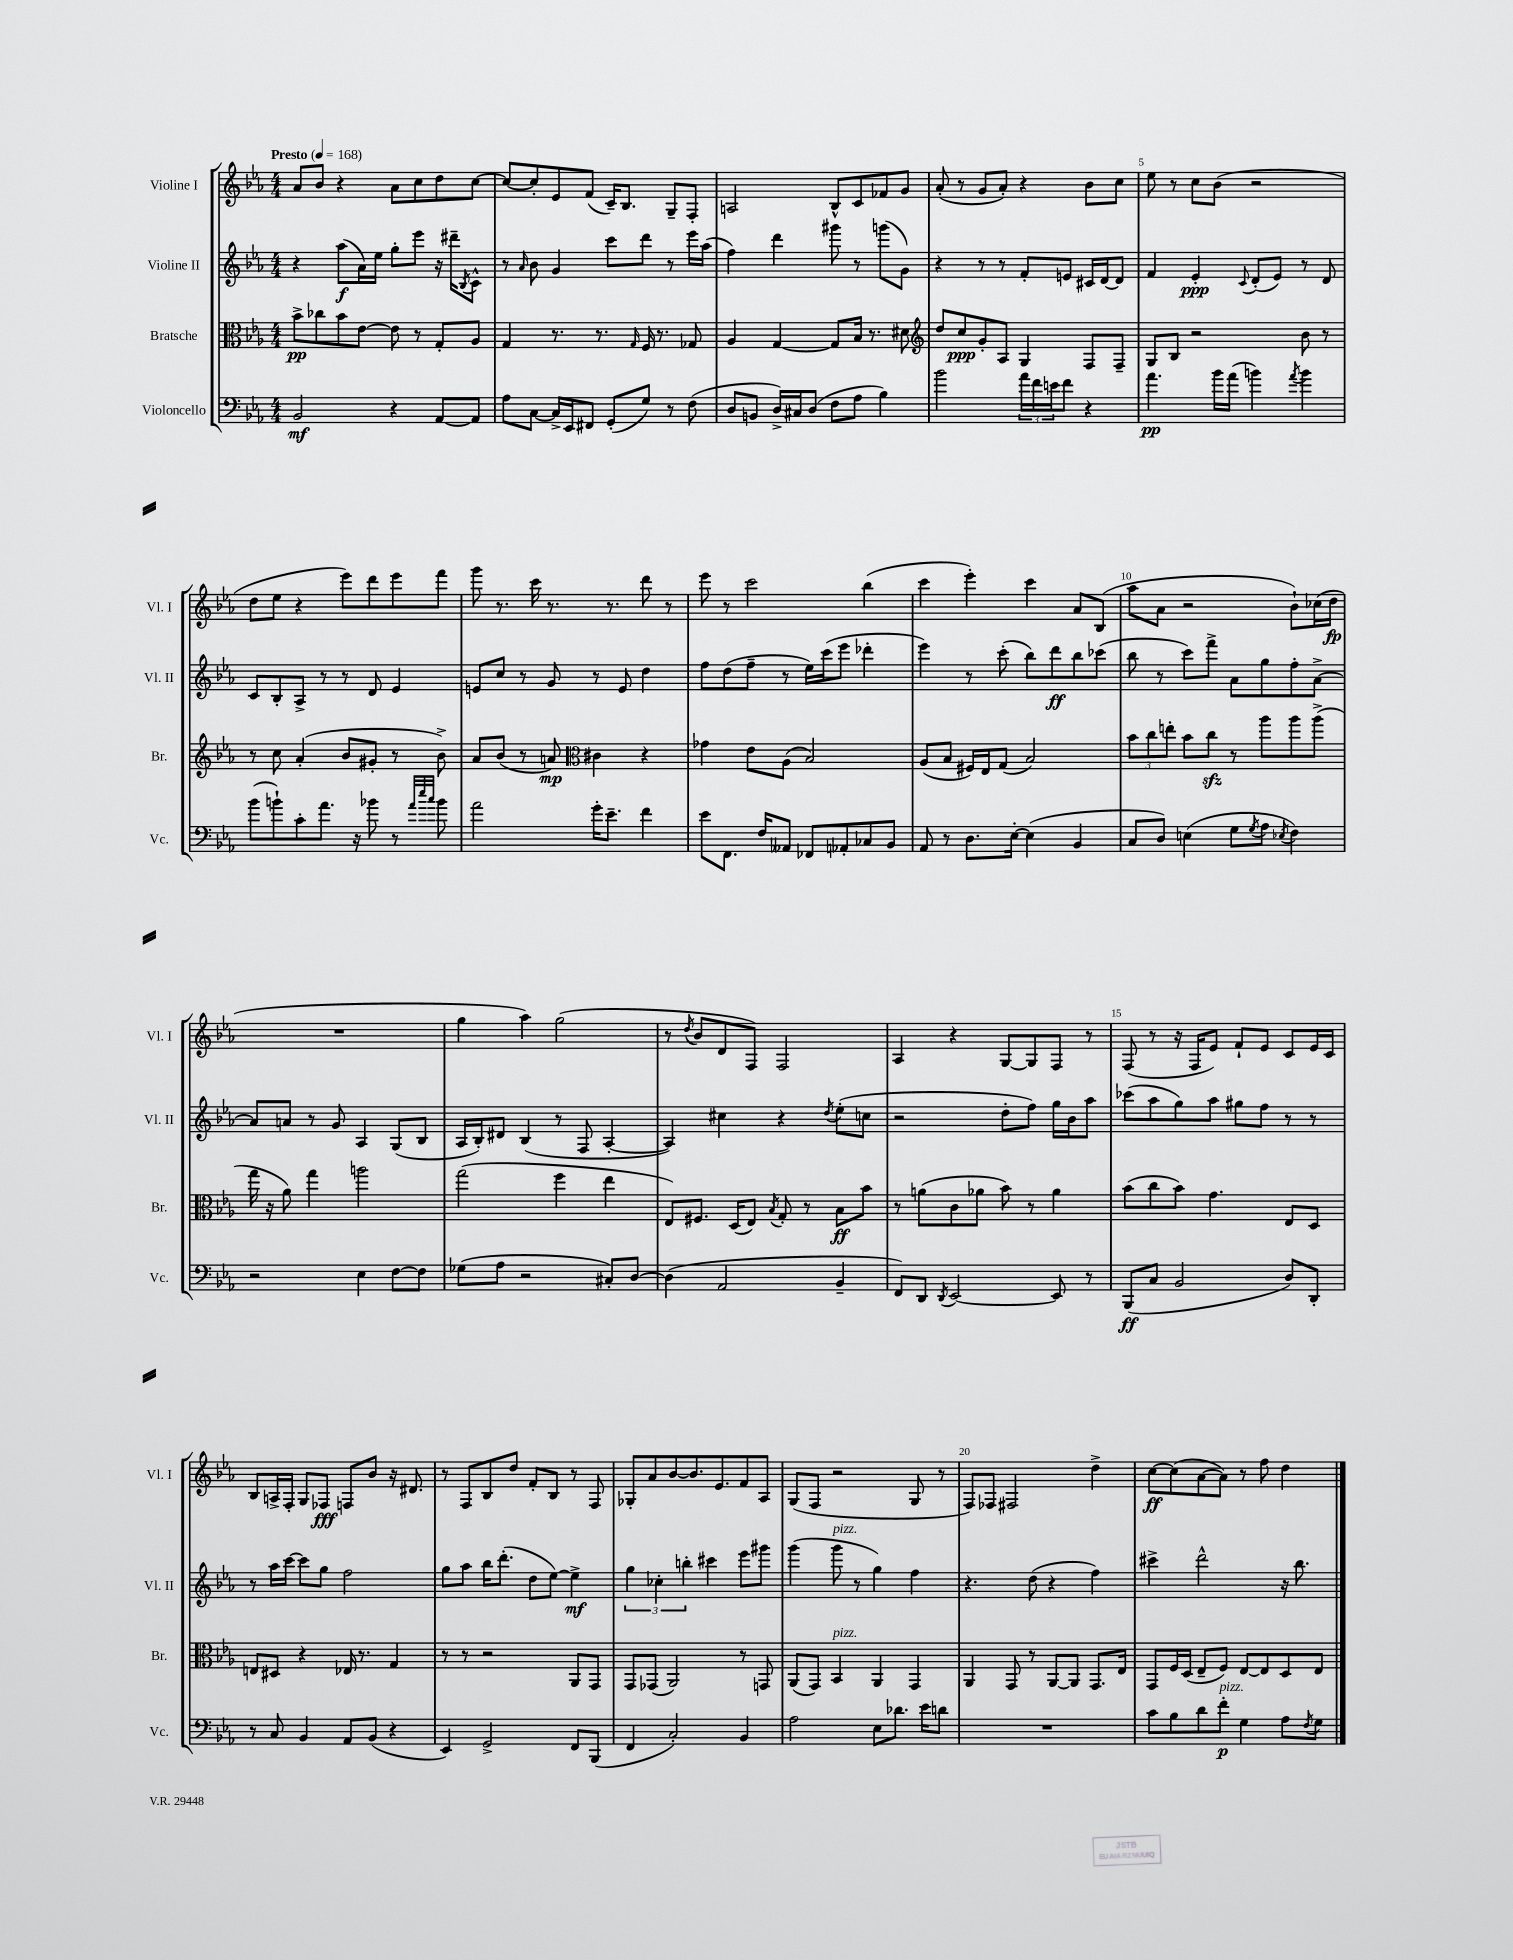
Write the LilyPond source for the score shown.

<<
\new StaffGroup <<
\new Staff = "s0" \with { instrumentName = "Violine I" shortInstrumentName = "Vl. I" } {
    \clef treble \key ees \major \numericTimeSignature \time 4/4 \tempo "Presto" 4 = 168
    aes'8 bes'8 r4 aes'8 c''8 d''8 c''8~ |
    c''8~ c''8-. ees'8 f'8( c'16--) bes8. g8-- f8-. |
    a2 bes8-^ c'8 fes'8 g'8 |
    aes'8-.( r8 g'8 aes'8-.) r4 bes'8 c''8 |
    ees''8 r8 c''8 bes'8( r2 |
    d''8 ees''8 r4 ees'''8) d'''8 ees'''8 f'''8 |
    g'''8 r8. c'''16 r8. r8. d'''8 r8 |
    ees'''8 r8 c'''2 bes''4( |
    c'''4 ees'''4-.) c'''4 aes'8 bes8( |
    aes''8 aes'8 r2 bes'8-!) ces''16( d''16\fp |
    R1 |
    g''4 aes''4) g''2( |
    r8 \acciaccatura { d''8 } bes'8 d'8 f8) f2 |
    aes4 r4 g8~ g8 f8 r8 |
    f8( r8 r16 f16 ees'8) f'8-! ees'8 c'8 ees'16 c'16 |
    bes8 a16-> f16-. g8 fes8\fff f8 bes'8 r16 dis'8. |
    r8 f8 bes8 d''8 f'8-. bes8 r8 f8 |
    ges8-. aes'8 bes'8~ bes'8. ees'8. f'8 aes8 |
    g8( f8 r2 g8 r8 |
    f8) fes8 fis2 d''4-> |
    c''8~\ff c''8( aes'8~ aes'8) r8 f''8 d''4 \bar "|." |
}
\new Staff = "s1" \with { instrumentName = "Violine II" shortInstrumentName = "Vl. II" } {
    \clef treble \key ees \major \numericTimeSignature \time 4/4
    r4 aes''8\f( aes'16) ees''16 g''8-. ees'''8 r16 dis'''16-- \acciaccatura { bes8 } c'8-^ |
    r8 \grace { aes'16 } bes'8 g'4 c'''8 d'''8 r8 ees'''16 aes''16( |
    f''4) d'''4 gis'''8 r8 g'''8( g'8) |
    r4 r8 r8 f'8-. e'8 cis'16 d'16~ d'8 |
    f'4 ees'4-.\ppp \appoggiatura { c'8 } d'8-.( ees'8) r8 d'8 |
    c'8 bes8-. aes8-> r8 r8 d'8 ees'4 |
    e'8 c''8 r8 g'8 r8 e'8 d''4 |
    f''8 d''8( f''8-- r8 ees''16) c'''16( ees'''8 des'''4-. |
    ees'''4) r8 c'''8-.( bes''8) d'''8\ff bes''8 ces'''8( |
    bes''8 r8 c'''8) f'''8-> aes'8 g''8 f''8-. aes'8~-> |
    aes'8 a'8 r8 g'8 aes4 g8( bes8 |
    aes16 bes16-.) dis'8 bes4( r8 f8 aes4~-. |
    aes4) cis''4 r4 \acciaccatura { d''8 } ees''8-.( c''8 |
    r2 d''8-. f''8) g''16 bes'16 aes''8 |
    ces'''8( aes''8 g''8) aes''8 gis''8 f''8 r8 r8 |
    r8 aes''16 c'''16~ c'''8 g''8 f''2 |
    g''8 aes''8 bes''16 d'''8.-.( d''8 ees''8~) ees''4->\mf |
    \tuplet 3/2 { g''4 ces''4-. b''4-. } cis'''4 ees'''8 gis'''8 |
    g'''4( g'''8^\markup { \italic "pizz." } r8 g''4) f''4 |
    r4. d''8( r4 f''4) |
    cis'''4-> d'''2-^ r16 bes''8. \bar "|." |
}
\new Staff = "s2" \with { instrumentName = "Bratsche" shortInstrumentName = "Br." } {
    \clef alto \key ees \major \numericTimeSignature \time 4/4
    bes'8->\pp ces''8 bes'8 ees'8~ ees'8 r8 g8-. aes8 |
    g4 r8. r8. \grace { g16 } f16 r8. ges8 |
    aes4 g4~ g8 bes16 r8. dis'8 |
    \clef treble d''8 c''8\ppp g'8-. aes8 g4 f8 f8-- |
    g8 bes8 r2 bes'8 r8 |
    r8 c''8 aes'4-.( bes'8 gis'8-. r8 bes'8->) |
    aes'8 bes'8( r8 a'8\mp) \clef alto cis'4 r4 |
    ges'4 ees'8 aes8( bes2) |
    aes8( bes8 fis16) ees16 g8( bes2) |
    \tuplet 3/2 { bes'8 c''8 e''8-. } bes'8 c''8\sfz r8 aes''8 aes''8 aes''8->( |
    g''16 r16 aes'8) g''4 a''2 |
    g''2( f''4 ees''4 |
    ees8) fis8. d16( ees8) \acciaccatura { bes8 } g8-. r8 bes8\ff bes'8 |
    r8 a'8( c'8 aes'8 bes'8) r8 aes'4 |
    bes'8( c''8 bes'8) g'4. ees8 d8 |
    e8 dis8 r4 ees16 r8. g4 |
    r8 r8 r2 aes,8 g,8 |
    g,8 ges,8( aes,2) r8 g,8 |
    aes,8( g,8) bes,4^\markup { \italic "pizz." } aes,4 g,4 |
    aes,4 g,8 r8 aes,8~ aes,8 g,8. ees16 |
    g,8 f16 d16( ees8-- f8) ees8~ ees8 d8 ees8 \bar "|." |
}
\new Staff = "s3" \with { instrumentName = "Violoncello" shortInstrumentName = "Vc." } {
    \clef bass \key ees \major \numericTimeSignature \time 4/4
    bes,2\mf r4 aes,8~ aes,8 |
    aes8 c8~ c16-> ees,16 fis,8 g,8-.( g8) r8 f8( |
    d8 b,8 d16->) cis16 d8( f8 aes8 bes4) |
    bes'2 \tuplet 3/2 { aes'16 f'16 e'16 } f'8 r4 |
    aes'4.\pp bes'16 aes'16( b'4) \acciaccatura { aes'8 } b'4 |
    bes'8( b'8-!) c'8-. aes'8. r16 bes'8 r8 \grace { aes'32 ees''32 c''32 } bes'8 |
    aes'2 g'16-. ees'8.-- f'4 |
    ees'8 f,8. f16 aeses,8 fes,8 aes,8-. ces8 bes,8 |
    aes,8 r8 d8. ees16~-. ees4( bes,4 |
    c8 d8) e4( g8 \acciaccatura { g8 } aes8 \acciaccatura { ees8 } f4) |
    r2 ees4 f8~ f8 |
    ges8( aes8 r2 cis8-.) d8~ |
    d4( aes,2 bes,4-- |
    f,8) d,8 \acciaccatura { d,8 } ees,2~ ees,8 r8 |
    bes,,8\ff( c8 bes,2 d8) d,8-. |
    r8 c8 bes,4 aes,8 bes,8( r4 |
    ees,4) g,2-> f,8 bes,,8( |
    f,4 c2-.) bes,4 |
    aes2 ees8 des'8. ees'16 d'8 |
    R1 |
    c'8 bes8 d'8 f'8-.\p^\markup { \italic "pizz." } g4 aes8 \acciaccatura { f8 } g8 \bar "|." |
}
>>
>>
\layout { \context { \Score \override BarNumber.break-visibility = ##(#f #t #t) barNumberVisibility = #(every-nth-bar-number-visible 5) } }
